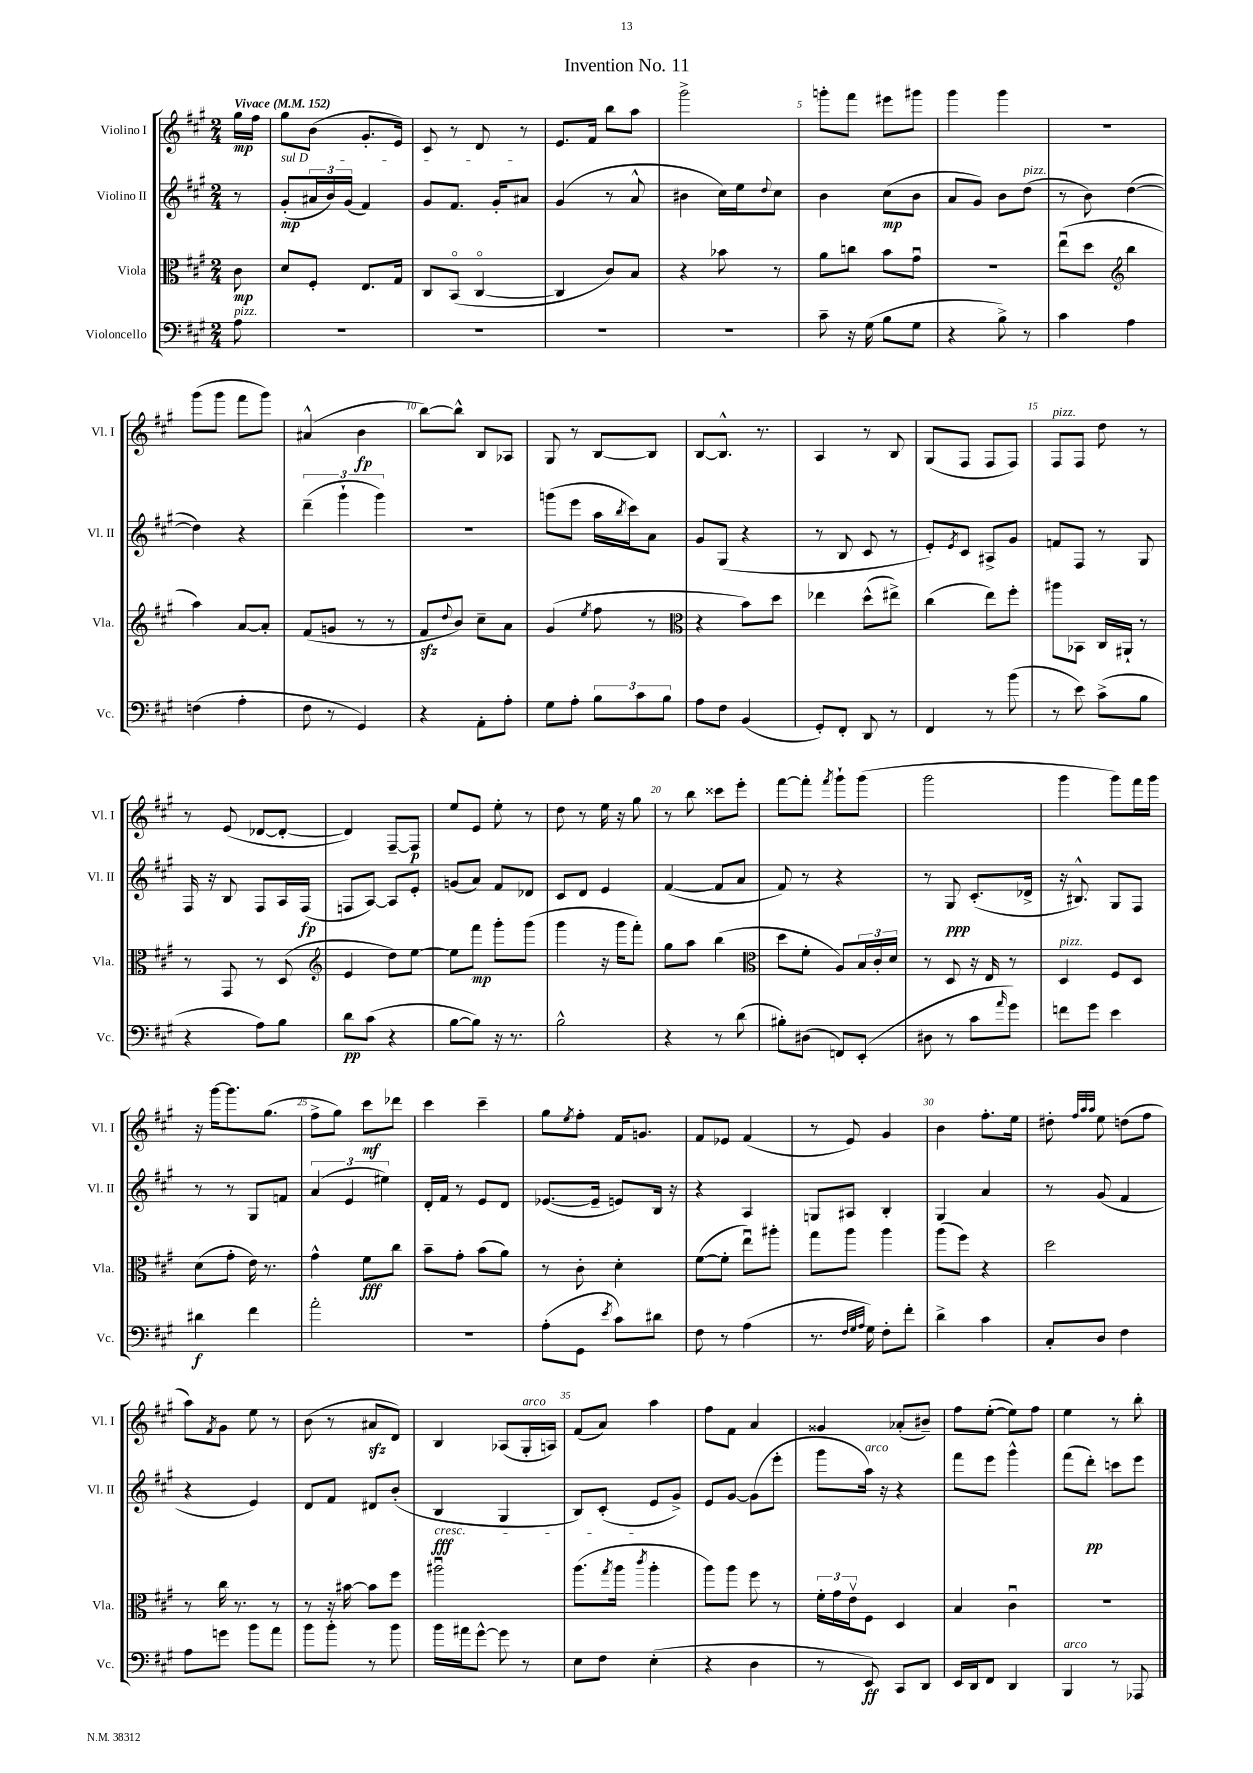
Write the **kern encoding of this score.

**kern	**kern	**kern	**kern
*staff4	*staff3	*staff2	*staff1
*clefF4	*clefC3	*clefG2	*clefG2
*k[f#c#g#]	*k[f#c#g#]	*k[f#c#g#]	*k[f#c#g#]
*M2/4	*M2/4	*M2/4	*M2/4
*MM152	*MM152	*MM152	*MM152
8A\	8c#\	8r	16gg#\LL
.	.	.	16ff#\JJ
=	=	=	=
2r	8d/L	(8g#'/L	8gg#\L
.	8F#'/J	24a#/L	(8b\J
.	.	24b/)	.
.	.	(24g#/JJ	.
.	8.E/L	4f#/)	8.g#'/L
.	16G#/Jk	.	16e/Jk)
=	=	=	=
2r	8C#/L	8g#/L	8c#/
.	(8BBo/J	8.f#/J	8r
.	[4C#o/	.	8d/
.	.	16g#'/LK	.
.	.	8a#/J	8r
=	=	=	=
2r	4C#/]	(4g#/	8.e/L
.	.	.	16f#/Jk
.	8c#/L)	8r	8bb\L
.	8B/J	8a^^/	8aa\J
=	=	=	=
2r	4r	4b#\	2ggg#^\
.	8b-\	16cc#\LL)	.
.	.	16ee\J	.
.	.	8qqdd/	.
.	8r	8cc#\J	.
=	=	=	=
8c#~\	8a\L	4b\	8ggg'\L
16r	8cc\J	.	8fff#\J
(16G#\	.	.	.
8B\L	8b\L	(8cc#\L	8eee#\L
8G#\J	8g#u\J	8b\J	8ggg#\J
=	=	=	=
4r	2r	8a/L	4ggg#\
.	.	8g#/J)	.
8B^\)	.	8b\L	4ggg#\
8r	.	(8dd\J	.
=	=	=	=
4c#\	(8eeu\L	8r	2r
.	8dd\J	8b\)	.
*	*clefG2	*	*
4A\	4bb\	([4dd\	.
=	=	=	=
(4F\	4aa\)	4dd\])	(8ggg#\L
.	.	.	8ggg#\J
4A'\	[8a/L	4r	8fff#\L
.	8a'/]J	.	8ggg#\J)
=	=	=	=
8F#\	(8f#/L	(6ddd~\	(4a#^^/
8r	8g/J	.	.
.	.	6ggg#`\	.
4GG#/)	8r	.	4b\
.	.	6ggg#\)	.
.	8r	.	.
=	=	=	=
4r	8f#/L	2r	[8bb\L)
.	8qqdd/	.	.
.	8b/J)	.	8bb^^\]J
8AA'\L	8cc#~\L	.	8B/L
8A'\J	8a\J	.	8A-/J
=	=	=	=
8G#\L	(4g#/	(8ggg\L	8G#/
8A'\J	.	8eee\J	8r
.	8qee/	.	.
12B\L	8ff#\	16aa\LL	[8B/L
.	.	8qbb/	.
.	.	16ccc#\J)	.
12c#\	.	.	.
.	8r	8a\J	8B/]J
12B\J	.	.	.
=	=	=	=
*	*clefC3	*	*
8A\L	4r	8g#/L	[8B/L
8F#\J	.	(8G#/J	8.B^^/]J
(4BB/	8b\L)	4r	.
.	.	.	8.r
.	8dd\J	.	.
=	=	=	=
8GG#'/L)	4ee-\	8r	4A/
8FF#'/J	.	8B/	.
8DD/	(8dd^^\L	8c#/	8r
8r	8ee#^\J)	8r	8B/
=	=	=	=
4FF#/	(4cc#\	8e'/L)	(8G#/L
.	.	8qe/	.
.	.	8c#/J	8F#/J
8r	8ee\L)	8A#^/L	8F#/L
(8b\	8ff#'\J	8g#/J	8F#/J)
=	=	=	=
8r	8aa#\L	8f/L	8F#/L
8e\)	8BB-\J	8F#/J	8F#/J
(8c#^\L	16C#/LL	8r	8dd\
.	16AA#`/JJ	.	.
8B\J	8r	8G#/	8r
=	=	=	=
4r	8r	16F#/	8r
.	.	16r	.
.	8GG#/	8B/	(8e/
8A\L)	8r	8F#/L	[8d-/L
8B\J	(8D/	16A/L	8d-'/_J
.	.	(16F#/JJ	.
=	=	=	=
*	*clefG2	*	*
8d\L	4e/	8F/L	4d-/])
(8c#\J	.	[8A/J)	.
4r	8dd\L)	8A/]L	[8F#~/L
.	[8ee\J	8e'/J	8F#/]J
=	=	=	=
[8B\L	8ee\]L	(8g/L	8ee/L
8B\]J)	8fff#\J	8a/J)	8e/J
16r	8ggg#'\L	8f#/L	8ee'\
8.r	.	.	.
.	(8ggg#\J	8d-/J	8r
=	=	=	=
2B^^\	4ggg#\	8c#/L	8dd\
.	.	8d/J	8r
.	16r	4e/	16ee\
.	16ggg#\LK	.	16r
.	8fff#'\J)	.	8gg#\
=	=	=	=
4r	8gg#\L	([4f#/	8r
.	8aa\J	.	8bb\
8r	(4bb\	8f#/]L	8ccc##\L
(8d\	.	8a/J	8eee'\J
=	=	=	=
*	*clefC3	*	*
8B#'\L)	8dd\L	8f#/)	[8fff#\L
(8D#\J	8f#'\J	8r	8fff#'\]J
.	.	.	8qfff#/
8FF/L)	8A/L)	4r	8ggg#`\L
(8EE'/J	24B/L	.	(8ggg#\J
.	24c#'/	.	.
.	24d/JJ	.	.
=	=	=	=
8D#\	8r	8r	2ggg#\
8r	8D/	8G#/	.
8c#\L	16r	(8.c#'/L	.
.	16E/	.	.
16qqa/	.	.	.
8g#\J)	8r	.	.
.	.	16d-^/Jk	.
=	=	=	=
8f\L	4D/	16r	4ggg#\
.	.	8.B#^^/)	.
8g#\J	.	.	.
4e\	8F#/L	8G#/L	8ggg#\L)
.	8D/J	8F#/J	16fff#\L
.	.	.	16ggg#\JJ
=	=	=	=
4d#\	(8d\L	8r	16r
.	.	.	[16ggg#\LK
.	8g#'\J	8r	8.ggg#\]
4f#\	16e\)	8G#/L	.
.	8.r	.	(8.gg#\J
.	.	8f/J	.
=	=	=	=
2a'\	4g#^^\	(6a/	8ff#^\L
.	.	.	8gg#\J)
.	.	6e/	.
.	8f#\L	.	8ccc#\L
.	.	6ee#\)	.
.	8cc#\J	.	8ddd-\J
=	=	=	=
2r	8b~\L	16d'/LL	4ccc#\
.	.	16f#/JJ	.
.	8g#'\J	8r	.
.	(8b\L	8e/L	4ccc#~\
.	8a\J)	8d/J	.
=	=	=	=
(8A'\L	8r	([8.e-/L	8gg#\L
.	.	.	8qee/
8GG#\J	8c#'\	.	8ff#'\J
.	.	16e-~/]Jk	.
8qe/	.	.	.
8c#\L)	4d'\	8e/L)	16f#/LK
.	.	.	8.g/J
8d#\J	.	16B/Jk	.
.	.	16r	.
=	=	=	=
8F#\	([8f#\L	4r	8f#/L
8r	8f#'\]J	.	8e-/J
(4A\	8eeu\L)	4A/	(4f#/
.	8aa#'\J	.	.
=	=	=	=
8.r	8gg#\L	8G/L	8r
.	8aa\J	8A#/J	8e/)
32qqF#/LLL	.	.	.
32qqG#/	.	.	.
32qqA/JJJ	.	.	.
16G#\)	.	.	.
8F#'\L	4aa\	4B'/	4g#/
8f#'\J	.	.	.
=	=	=	=
4d^\	(8aa\L	4G#/	4b\
.	8ff#\J)	.	.
4c#\	4r	4a/	8.ff#'\L
.	.	.	16ee\Jk
=	=	=	=
8C#'/L	2dd\	8r	8dd#'\
.	.	.	32qqff#/LLL
.	.	.	32qqaa/
.	.	.	32qqaa/JJJ
8D/J	.	(8g#/	8ee\
4F#\	.	4f#/	(8dd\L
.	.	.	8ff#\J
=	=	=	=
8A\L	8r	4r	8aa\L)
.	.	.	8qf#/
8g\J	16cc#\	.	8g#\J
.	8.r	.	.
8b\L	.	4e/)	8ee\
8a\J	8r	.	8r
=	=	=	=
8b\L	8r	8d/L	(8b\
8b'\J	16r	8f#/J	8r
.	[16b#\	.	.
8r	8b#\]L	8d#/L	8a#/L
8b\	8ff#\J	(8b'/J	8d/J)
=	=	=	=
16b\LL	2aa#u\	4B/	4B/
16a#\J	.	.	.
[8g#^^\J	.	.	.
8g#\]	.	4G#/	(8A-/L
8r	.	.	16G#'/L
.	.	.	16A/JJ)
=	=	=	=
8E\L	(8.aa\L	8B/L)	(8f#/L
8F#\J	.	(8c#'/J	8a/J)
.	8qgg#/	.	.
.	16aa\Jk	.	.
.	8qccc#/	.	.
(4E'\	4aa'\	8e/L	4aa\
.	.	8g#^/J)	.
=	=	=	=
4r	8aa\L)	8e/L	8ff#\L
.	8aa\J	[8g#/J	8f#\J
4D\	8ff#\	(8g#\]L	4a/
.	8r	8eee'\J	.
=	=	=	=
8r	24f#'\LL	8ggg#\L	4g##/
.	24g#\	.	.
.	24ev\J	.	.
8EE/)	8F#\J	16aa\Jk)	.
.	.	16r	.
8CC#/L	4D/	4r	(8a-'/L
8DD/J	.	.	8b#~/J)
=	=	=	=
16EE/LL	4B/	8fff#\L	8ff#\L
16DD/J	.	.	.
8FF#/J	.	8eee\J	([8ee'\J
4DD/	4c#u\	4ggg#^^\	8ee\]L)
.	.	.	8ff#\J
=	=	=	=
4BBB/	2r	(8fff#\L	4ee\
.	.	8ddd'\J)	.
8r	.	8ccc\L	8r
8AAA-/	.	8eee\J	8bb'\
==	==	==	==
*-	*-	*-	*-
